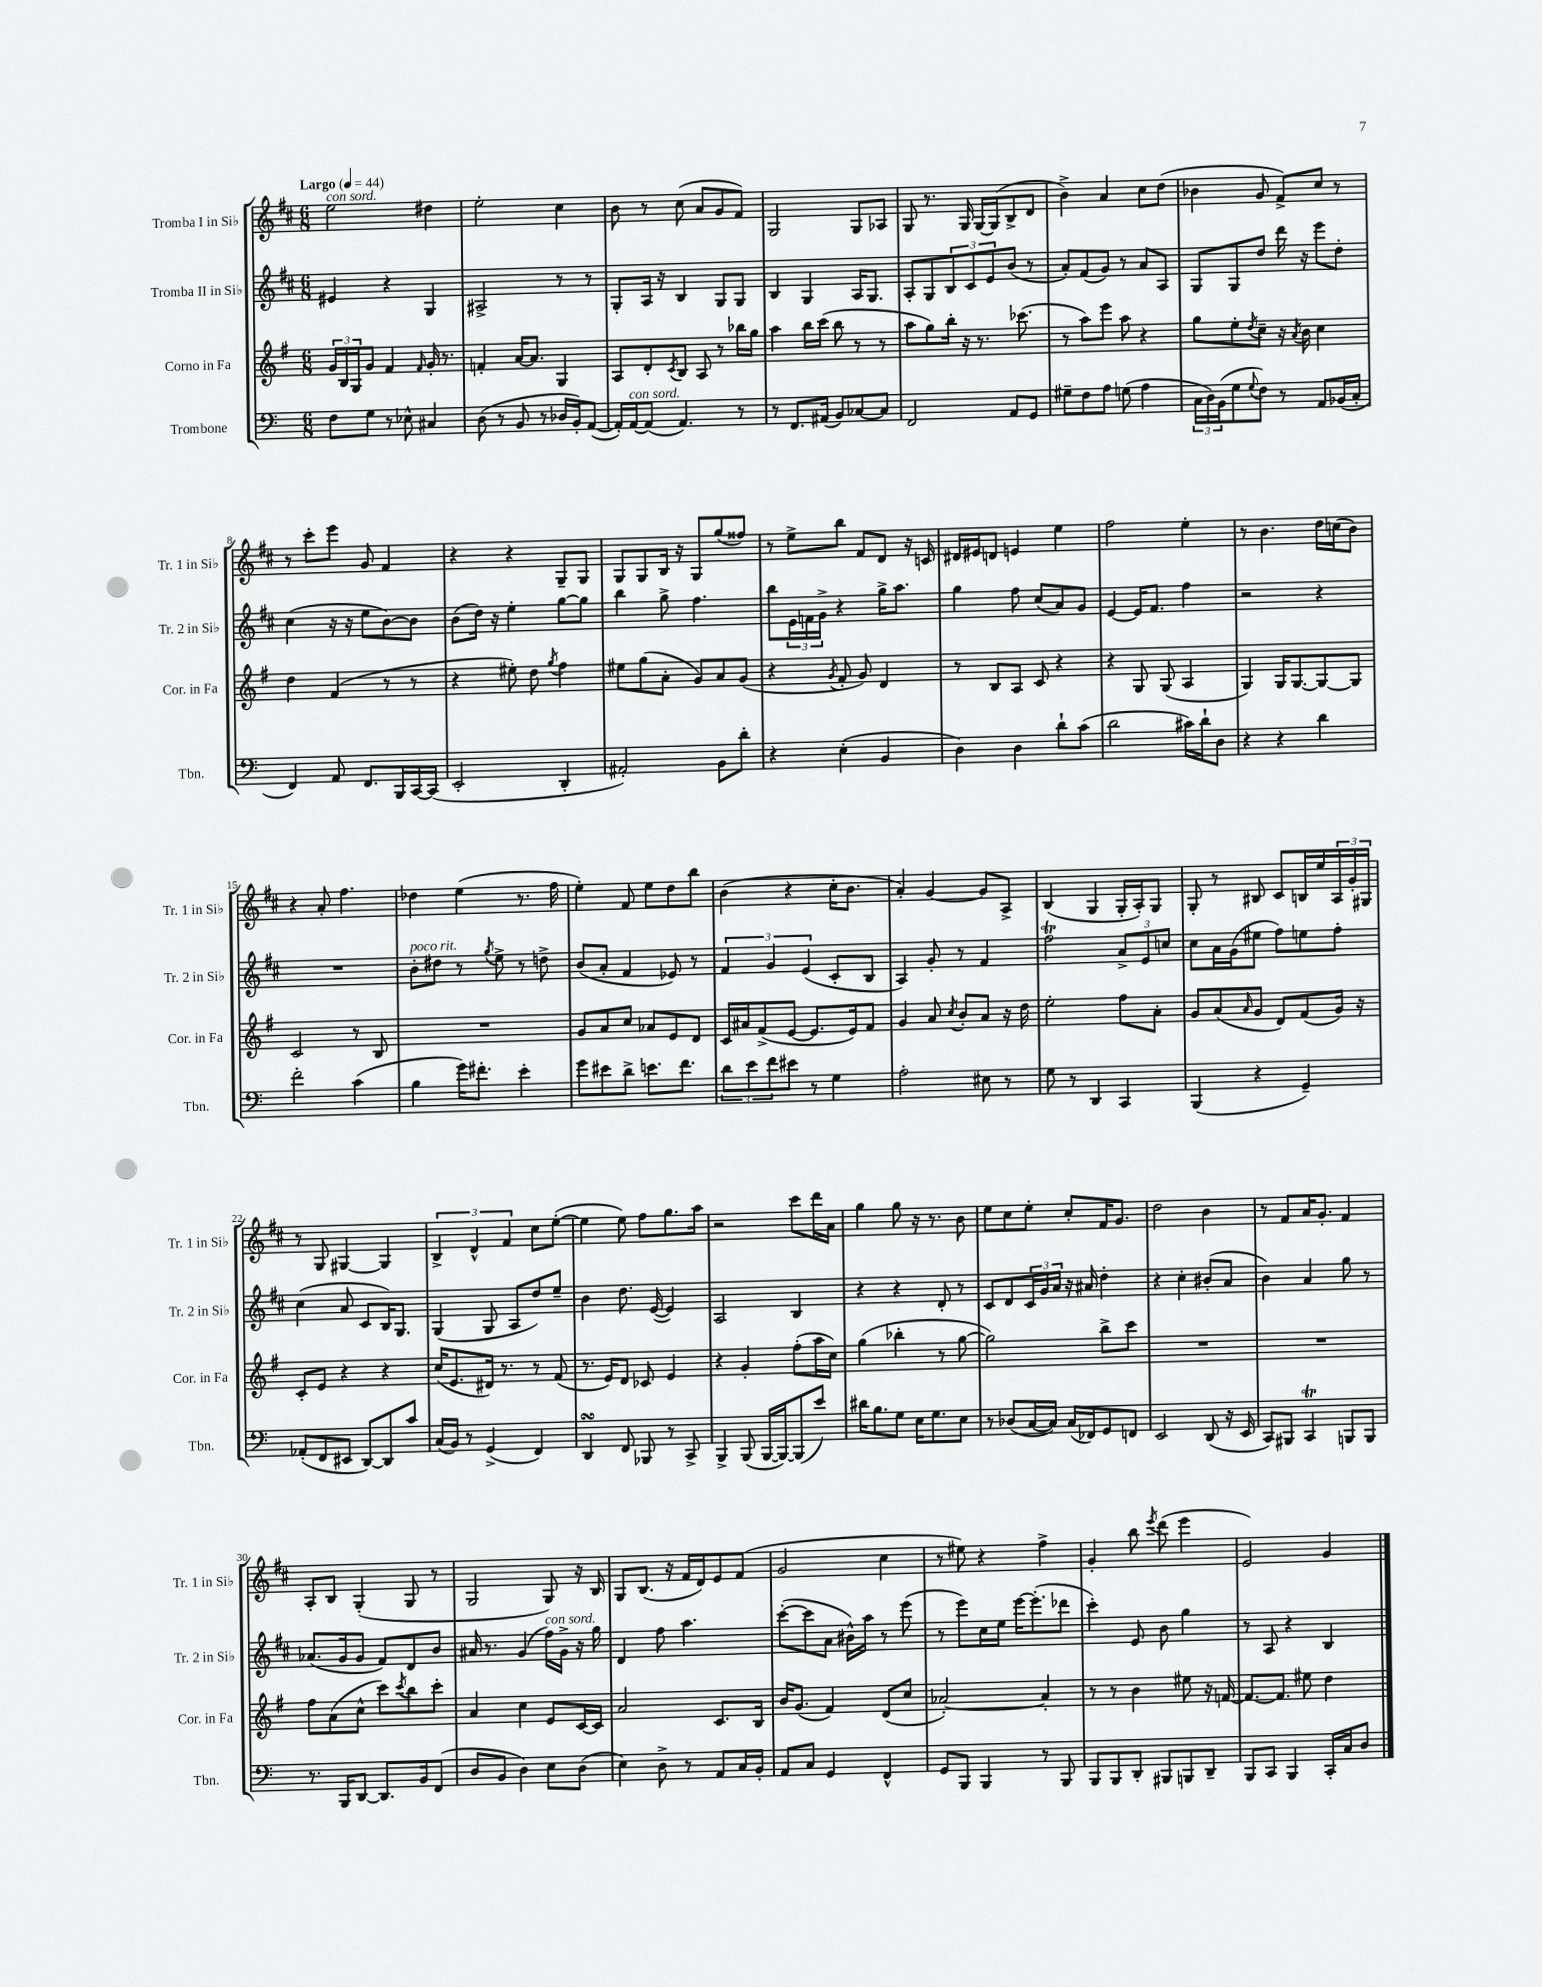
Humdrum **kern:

**kern	**kern	**kern	**kern
*staff4	*staff3	*staff2	*staff1
*clefF4	*clefG2	*clefG2	*clefG2
*k[]	*k[f#]	*k[f#c#]	*k[f#c#]
*M6/8	*M6/8	*M6/8	*M6/8
*MM44	*MM44	*MM44	*MM44
8F	24g	4e#	2ee
.	24B	.	.
.	24G	.	.
8G	8g	.	.
8r	4f#	4r	.
8E-^^	.	.	.
.	16qqf#	.	.
4C#	16g'	4G	4dd#
.	8.r	.	.
=	=	=	=
(8D	4f'	2A#^	2ee'
8r	.	.	.
8BB	[16a	.	.
.	8.a]	.	.
8r	.	.	.
16D-	4G	8r	4cc#
16BB')	.	.	.
([8AA	.	8r	.
=	=	=	=
16AA'])	8A	8G'	8b
[16AA	.	.	.
(8AA]	8d'	16A	8r
.	.	16r	.
.	8qc	.	.
4.AA)	8B	4B	(8cc#
.	8A	.	8a
.	8r	8G	8g
8r	16bb-	8G	8f#)
.	16gg	.	.
=	=	=	=
8r	4aa	4B	2G
8.FF	.	.	.
.	16bb	4G	.
(16AA#	(16ccc	.	.
8BB)	8bb	.	.
[8C-	8r	16A	8G
.	.	8.G	.
8C-]	8r	.	8A-
=	=	=	=
2FF	8aa	8A'	8G
.	8gg)	8G	8.r
.	16bb'	12B	.
.	16r	.	16G
.	.	12c#	.
.	8.r	.	[16G
.	.	12e	.
.	.	.	(16G]
8AA	.	(8b	8B^
.	(8.ccc-	.	.
8GG	.	8r	8d
=	=	=	=
8G#~	8r	8a')	4b^)
8F	8aa)	(8f#	.
8A	8eee	8g)	4a
(8G	8aa	8r	.
4A	4r	8a	8cc#
.	.	8A	(8dd
=	=	=	=
24C	8gg	8G	4b-
24D)	.	.	.
(24BB	.	.	.
8G	8ee'	8G	.
8qqG	8qdd	.	.
8F)	8cc~	8dd	8g
8r	16r	16ddd	8f#^)
.	8qa	.	.
.	16b	16r	.
8AA	4cc	8eee	8cc#
(16BB-	.	8dd'	8r
16C'	.	.	.
=	=	=	=
4FF)	4dd	(4cc#	8r
.	.	.	8ccc#'
8AA	(4f#	16r	8eee
.	.	16r	.
8.FF	.	8ee	8g
.	8r	[8b)	4f#
16BBB	.	.	.
[16CC	8r	8b]	.
(16CC]	.	.	.
=	=	=	=
2EE'	4r	(8b	4r
.	.	16dd)	.
.	.	16r	.
.	8ee#')	4ee'	4r
.	8dd	.	.
.	8qgg	.	.
4DD'	4ff#	[8gg	8G~
.	.	8gg]	8G
=	=	=	=
2AA#')	8ee#	4bb	8G
.	(8gg	.	8G
.	8a'	8gg^	16B
.	.	.	16r
.	8g)	4.ff#	8G
8BB	8a	.	(8gg
8d'	(8g	.	8ff##)
=	=	=	=
4r	4r	8bb	8r
.	.	24e	8ee^
.	.	24f	.
.	.	24g^	.
.	8qg	.	.
(4E'	8f#'	4r	8bb
.	8g)	.	8f#
4BB	4d	16gg^	8d
.	.	8.aa	.
.	.	.	16r
.	.	.	16c
=	=	=	=
4D)	8r	4gg	16d#
.	.	.	16e#
.	8B	.	8d
4D	8A	8ff#	4e
.	8c	(8cc#	.
8d`	4r	8a)	4ee
(8c	.	8g	.
=	=	=	=
2d	4r	[4e	2ff#
.	8G	16e]	.
.	.	8.f#	.
.	(8G	.	.
16c#)	4A	4ff#	4ee'
16d`	.	.	.
8D	.	.	.
=	=	=	=
4r	4G)	2r	8r
.	.	.	4.b
4r	16G	.	.
.	[8.G	.	.
4d	8G_	4r	16dd
.	.	.	(16cc
.	8G]	.	8b)
=	=	=	=
2f'	2c	2.r	4r
.	.	.	8a'
.	.	.	4.ff#
(4c	8r	.	.
.	8B	.	.
=	=	=	=
4B	2.r	8b'	4dd-
.	.	8dd#	.
16g)	.	8r	(4ee
8.f#'	.	.	.
.	.	8qgg	.
.	.	8ee^	.
4e'	.	8r	8.r
.	.	8dd^	.
.	.	.	16ff#
=	=	=	=
8g	8g	(8b	4ee')
8e#	8a	8a'	.
8d^	8cc	4f#	8f#
8.e	8a-	.	8ee
.	8e	8e-)	8dd
8.f	.	.	.
.	8d	8r	8bb
=	=	=	=
12d	16c	6f#	(4b
.	16a#	.	.
12e	.	.	.
.	(8f#^	.	.
12f	.	6g	.
8e#	[8e	.	4r
.	.	(6e	.
8r	8.e]	.	.
4G	.	8c#'	16cc#'
.	16e)	.	8.b
.	8f#	8B	.
=	=	=	=
2A'	4g	4A)	4a')
.	8a	8g'	[4g
.	8qcc	.	.
.	8b'	8r	.
8E#	8a	4f#	8g]
8r	16r	.	8A^
.	16dd	.	.
=	=	=	=
8G	2ee'	2ff#	(4B
8r	.	.	.
4DD	.	.	4G
4CC	8ff#	12a^	16G'
.	.	.	16A')
.	.	12e	.
.	8a'	.	8G
.	.	12cc	.
=	=	=	=
(4BBB	8g	8cc#	8G'
.	(8a	16a	8r
.	.	(16g	.
.	16qqa	.	.
4r	8g	8ee#	8B#
.	8d)	8ff#)	8c#
4GG~)	(8f#	8ee	16B
.	.	.	16ee
.	16g)	8ff#'	24A
.	.	.	24g'
.	16r	.	.
.	.	.	24G#
=	=	=	=
(8AA-'	8c'	(4cc#	8r
8FF	8e	.	8G
8EE#	4r	8a	[4G#
[8DD)	.	8c#	.
8DD]	4r	16B)	4G#]
.	.	8.G	.
8c	.	.	.
=	=	=	=
(16C	(16cc	(4G	6B^
16BB)	8.e	.	.
8r	.	.	.
.	.	.	6d^^
(4GG^	16d#)	8G	.
.	8.r	.	.
.	.	.	6f#
.	.	8A	.
4FF)	8r	8dd)	8cc#
.	(8f#	8ee~	([8ee'
=	=	=	=
4DD	8.r	4b	4ee]
.	16e)	.	.
8FF	8d	8.dd	8ee)
8BBB-	8c-	.	8ff#
.	.	([16e	.
8r	4e	4e])	8.gg
8CC^	.	.	.
.	.	.	16aa
=	=	=	=
4BBB^	4r	2A	2r
(8BBB	4g'	.	.
[16BBB	.	.	.
16BBB_)	.	.	.
(8BBB]	(8ff#'	4B	8ccc#
8e)	16aa	.	16ddd
.	16cc)	.	16a
=	=	=	=
16d#	(4gg	4r	4gg
8.B	.	.	.
8G	4bb-'	4r	8gg
16E	.	.	16r
8.G	.	.	8.r
.	8r	8d'	.
8E	[8gg	8r	8b
=	=	=	=
8r	2gg])	8c#	8ee
(8D-	.	8d	8cc#
[16C	.	24c#	8ee'
.	.	24g	.
16C])	.	.	.
.	.	24a	.
(16C	.	16r	8cc#'
16FF-)	.	16a#	.
8GG	8bb^	4dd'	16f#
.	.	.	8.g
8FF	8ccc	.	.
=	=	=	=
2EE	2.r	4r	2dd
.	.	4cc#'	.
(8DD	.	(8b#'	4b
16r	.	8a	.
16EE	.	.	.
=	=	=	=
8CC)	2.r	4b)	8r
8BBB#	.	.	8f#
4CC	.	4a	16a
.	.	.	8.g'
8BBB	.	8gg	4f#
8BBB	.	8r	.
=	=	=	=
8.r	8ff#	(8.a-	8A'
.	(8a	.	8B
16BBB	.	16g	.
[8DD	8cc^^	8g	(4G'
8.DD]	8ccc)	8f#)	.
.	8qccc	.	.
.	8bb	8d	8G
16BB	.	.	.
(8FF	8ccc'	8b	8r
=	=	=	=
8D	4a	16a#	2G
.	.	8.r	.
8BB	.	.	.
4D)	4cc	(4g	.
8E	8e	16ff#)	8G)
.	.	16g^	.
(8D	[16c	16r	16r
.	16c]	16gg	16B
=	=	=	=
4E)	2a	4d	8G
.	.	.	(8.B
8D^	.	8ff#	.
.	.	.	16r
8r	.	4.aa	16f#
.	.	.	16d)
8AA	8.c	.	8e
16C	.	.	(8f#
16BB'	16B	.	.
=	=	=	=
8AA	16b	([8ccc#'	2g
.	(8.g	.	.
8C	.	8ccc#]	.
4GG	4f#)	8a	.
.	.	16b#^^)	.
.	.	16aa	.
4FF^^	(8d	8r	4cc#
.	8cc	(8eee	.
=	=	=	=
8GG	[2a-')	8r	8r
8BBB	.	8eee)	8ee#)
4BBB	.	16cc#	4r
.	.	16ee	.
.	.	[16eee	.
.	.	(8.eee']	.
8r	4a-']	.	4ff#^
8BBB	.	8ddd-	.
=	=	=	=
8BBB	8r	4ccc#')	4g'
8BBB	8r	.	.
8DD'	4b	8e	8bb
.	.	.	8qeee
8BBB#	.	8b	(8ddd
8BBB	8ee#	4gg	4eee
8DD~	16r	.	.
.	[16f	.	.
=	=	=	=
8BBB	8.f_	8r	2e)
8CC	.	8A	.
.	8.f]	.	.
4BBB	.	4r	.
.	8ee#	.	.
16CC'	4dd	4B	4g
16C	.	.	.
8D	.	.	.
==	==	==	==
*-	*-	*-	*-
